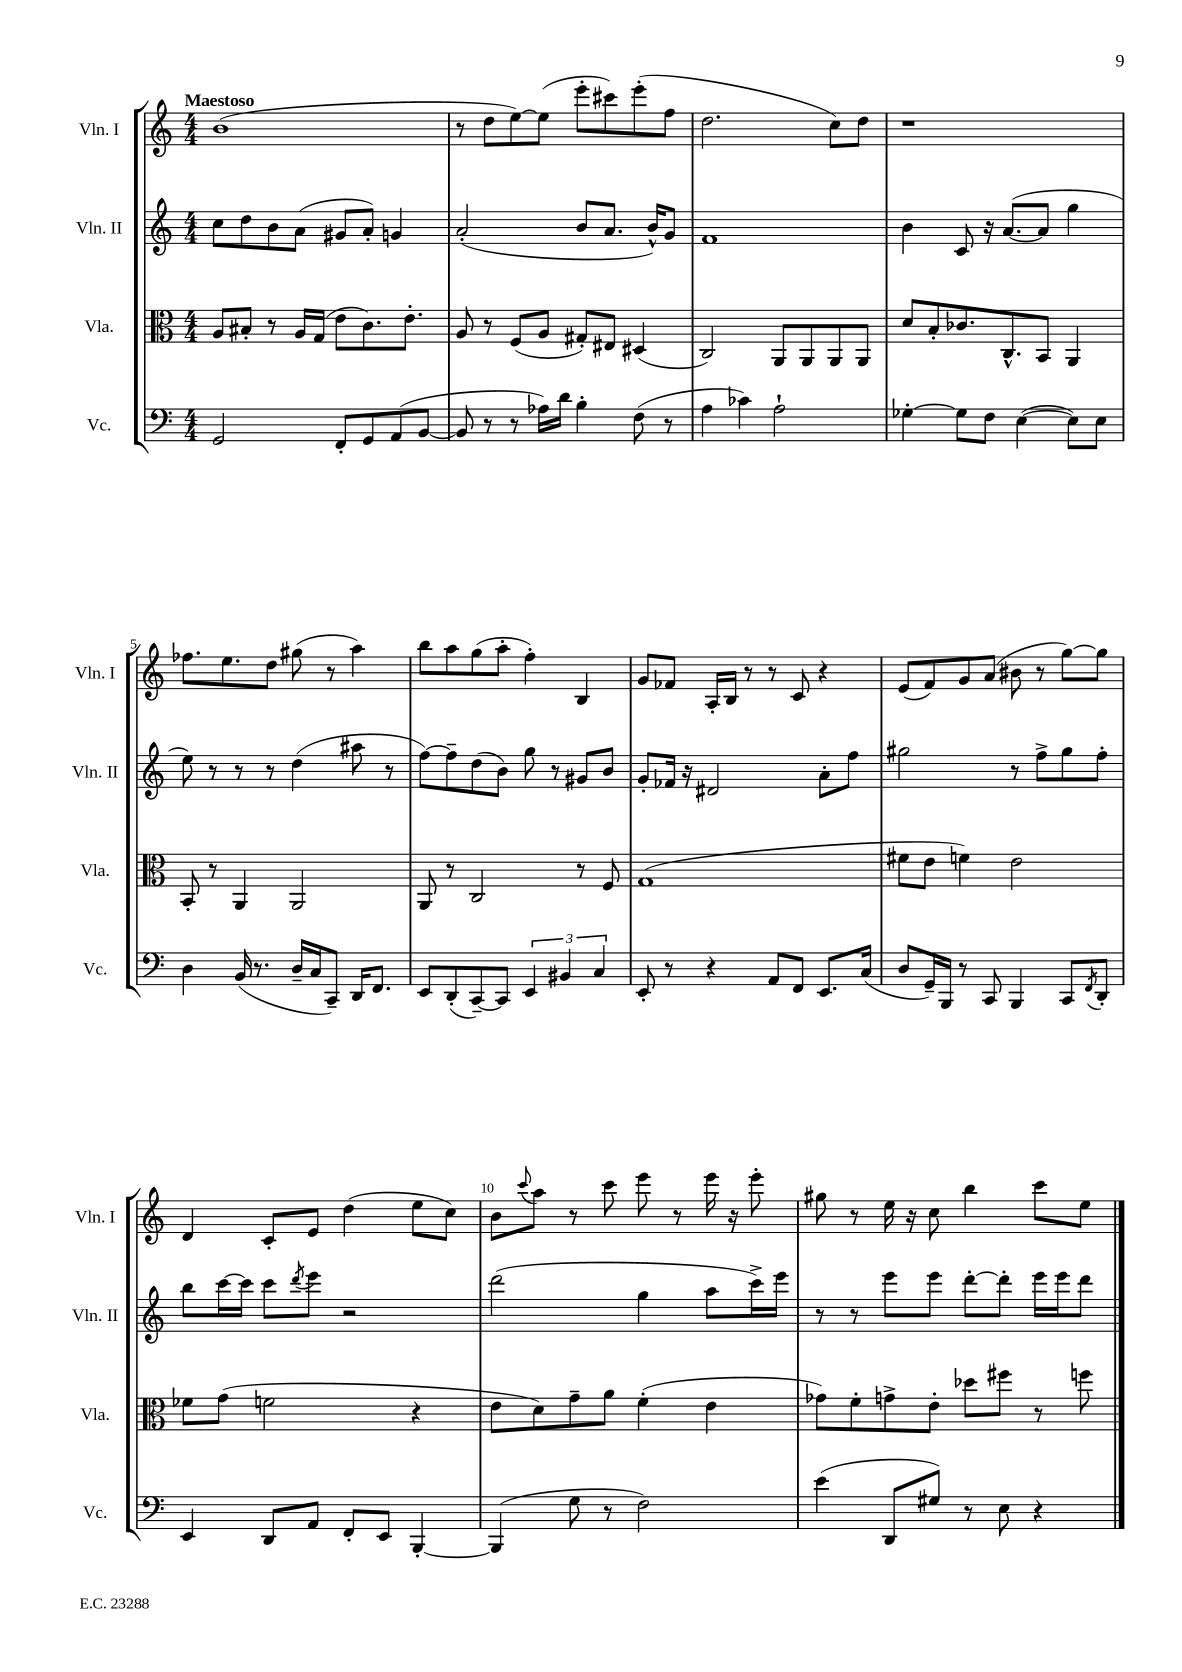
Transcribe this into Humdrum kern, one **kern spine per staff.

**kern	**kern	**kern	**kern
*part4	*part3	*part2	*part1
*staff4	*staff3	*staff2	*staff1
*I"Vc.	*I"Vla.	*I"Vln. II	*I"Vln. I
*I'Vc.	*I'Vla.	*I'Vln. II	*I'Vln. I
*clefF4	*clefC3	*clefG2	*clefG2
*k[]	*k[]	*k[]	*k[]
*M4/4	*M4/4	*M4/4	*M4/4
=1	=1	=1	=1
!	!	!	!LO:TX:a:B:t=Maestoso
2GG/	8A/L	8cc\L	(1b
.	8B#X'/J	8dd\	.
.	8r	8b\	.
.	16A/LL	(8a\J	.
.	(16G/JJ	.	.
8FF'/L	8e\L	8g#X/L	.
8GG/	8.c\)	8a'/J)	.
(8AA/	.	4gn/	.
.	8.e'\J	.	.
[8BB/J	.	.	.
=2	=2	=2	=2
8BB/]	8A/	(2a'/	8r
8r	8r	.	8dd\L
8r	(8F/L	.	[8ee\)
16A-X\LL)	8A/J	.	(8ee\J]
16d\JJ	.	.	.
4B'\	8G#X'/L)	8b/L	8eee'\L
.	8E#X/J	8.a/J	8ccc#X\)
(8F\	(4D#X/	.	(8eee'\
.	.	16b^^/KL)	.
8r	.	8g/J	8ff\J
=3	=3	=3	=3
4A\	2C/)	1f	2.dd\
4c-X\)	.	.	.
2A`\	8AA/L	.	.
.	8AA/	.	.
.	8AA/	.	8cc\L)
.	8AA/J	.	8dd\J
=4	=4	=4	=4
[4G-X'\	8d/L	4b\	1r
.	8B'/	.	.
8G-\L]	8.c-X/	8c/	.
8F\J	.	16r	.
.	8.C^^/	([8.a/L	.
([4E\	.	.	.
.	8BB/J	8a/J]	.
8E\L])	4AA/	4gg\	.
8E\J	.	.	.
!!LO:LB:g=z
=5	=5	=5	=5
4D\	8BB'/	8ee\)	8.ff-X\L
.	8r	8r	.
.	.	.	8.ee\
(16BB/	4AA/	8r	.
8.r	.	.	.
.	.	8r	8dd\J
16D~/LL	2AA/	(4dd\	(8gg#X\
16C/J	.	.	.
8CC~/J)	.	.	8r
16DD/KL	.	8aa#X\	4aa\)
8.FF/J	.	.	.
.	.	8r	.
=6	=6	=6	=6
8EE/L	8AA/	[8ff\L)	8bb\L
(8DD'/	8r	8ff~\]	8aa\
[8CC~/)	2C/	(8dd\	(8gg\
8CC/J]	.	8b\J)	8aa'\J
6EE/	.	8gg\	4ff'\)
.	.	8r	.
6BB#X/	.	.	.
.	8r	8g#X/L	4B/
6C/	.	.	.
.	8F/	8b/J	.
=7	=7	=7	=7
8EE'/	(1G	8g'/L	8g/L
8r	.	16f-X/Jk	8f-X/J
.	.	16r	.
4r	.	2d#X/	16A'/LL
.	.	.	16B/JJ
.	.	.	8r
8AA/L	.	.	8r
8FF/J	.	.	8c/
8.EE/L	.	8a'\L	4r
.	.	8ff\J	.
(16C/Jk	.	.	.
=8	=8	=8	=8
8D/L	8f#X\L	2gg#X\	(8e/L
16GG~/L)	8e\J	.	8f/)
16BBB/JJ	.	.	.
8r	4fn\)	.	8g/
8CC/	.	.	(8a/J
4BBB/	2e\	8r	8b#X\
.	.	8ff^\L	8r
8CC/L	.	8gg#\	[8gg\L)
8qFF/	.	.	.
8DD'/J	.	8ff'\J	8gg\J]
!!LO:LB:g=z
=9	=9	=9	=9
4EE/	8f-X\L	8bb\L	4d/
.	(8g\J	[16ccc\L	.
.	.	16ccc\JJ]	.
8DD/L	2fn\	8ccc\L	8c'/L
.	.	8qddd/	.
8AA/J	.	8eee\J	8e/J
8FF'/L	.	2r	(4dd\
8EE/J	.	.	.
[4BBB'/	4r	.	8ee\L
.	.	.	8cc\J)
=10	=10	=10	=10
(4BBB/]	8e\L	(2ddd\	8b\L
.	.	.	8qqccc/
.	8d\)	.	8aa\J
8G\	8g~\	.	8r
8r	8a\J	.	8ccc\
2F\)	(4f'\	4gg\	8eee\
.	.	.	8r
.	4e\	8aa\L	16eee\
.	.	.	16r
.	.	16ccc^\L)	8eee'\
.	.	16eee\JJ	.
=11	=11	=11	=11
(4e\	8g-X\L)	8r	8gg#X\
.	8f'\	8r	8r
8DD/L	8gn^\	8eee\L	16ee\
.	.	.	16r
8G#X/J)	8e'\J	8eee\J	8cc\
8r	8dd-X\L	[8ddd'\L	4bb\
8E\	8ff#X\J	8ddd'\J]	.
4r	8r	16eee\LL	8ccc\L
.	.	16eee\J	.
.	8ffn\	8ddd\J	8ee\J
==	==	==	==
*-	*-	*-	*-
